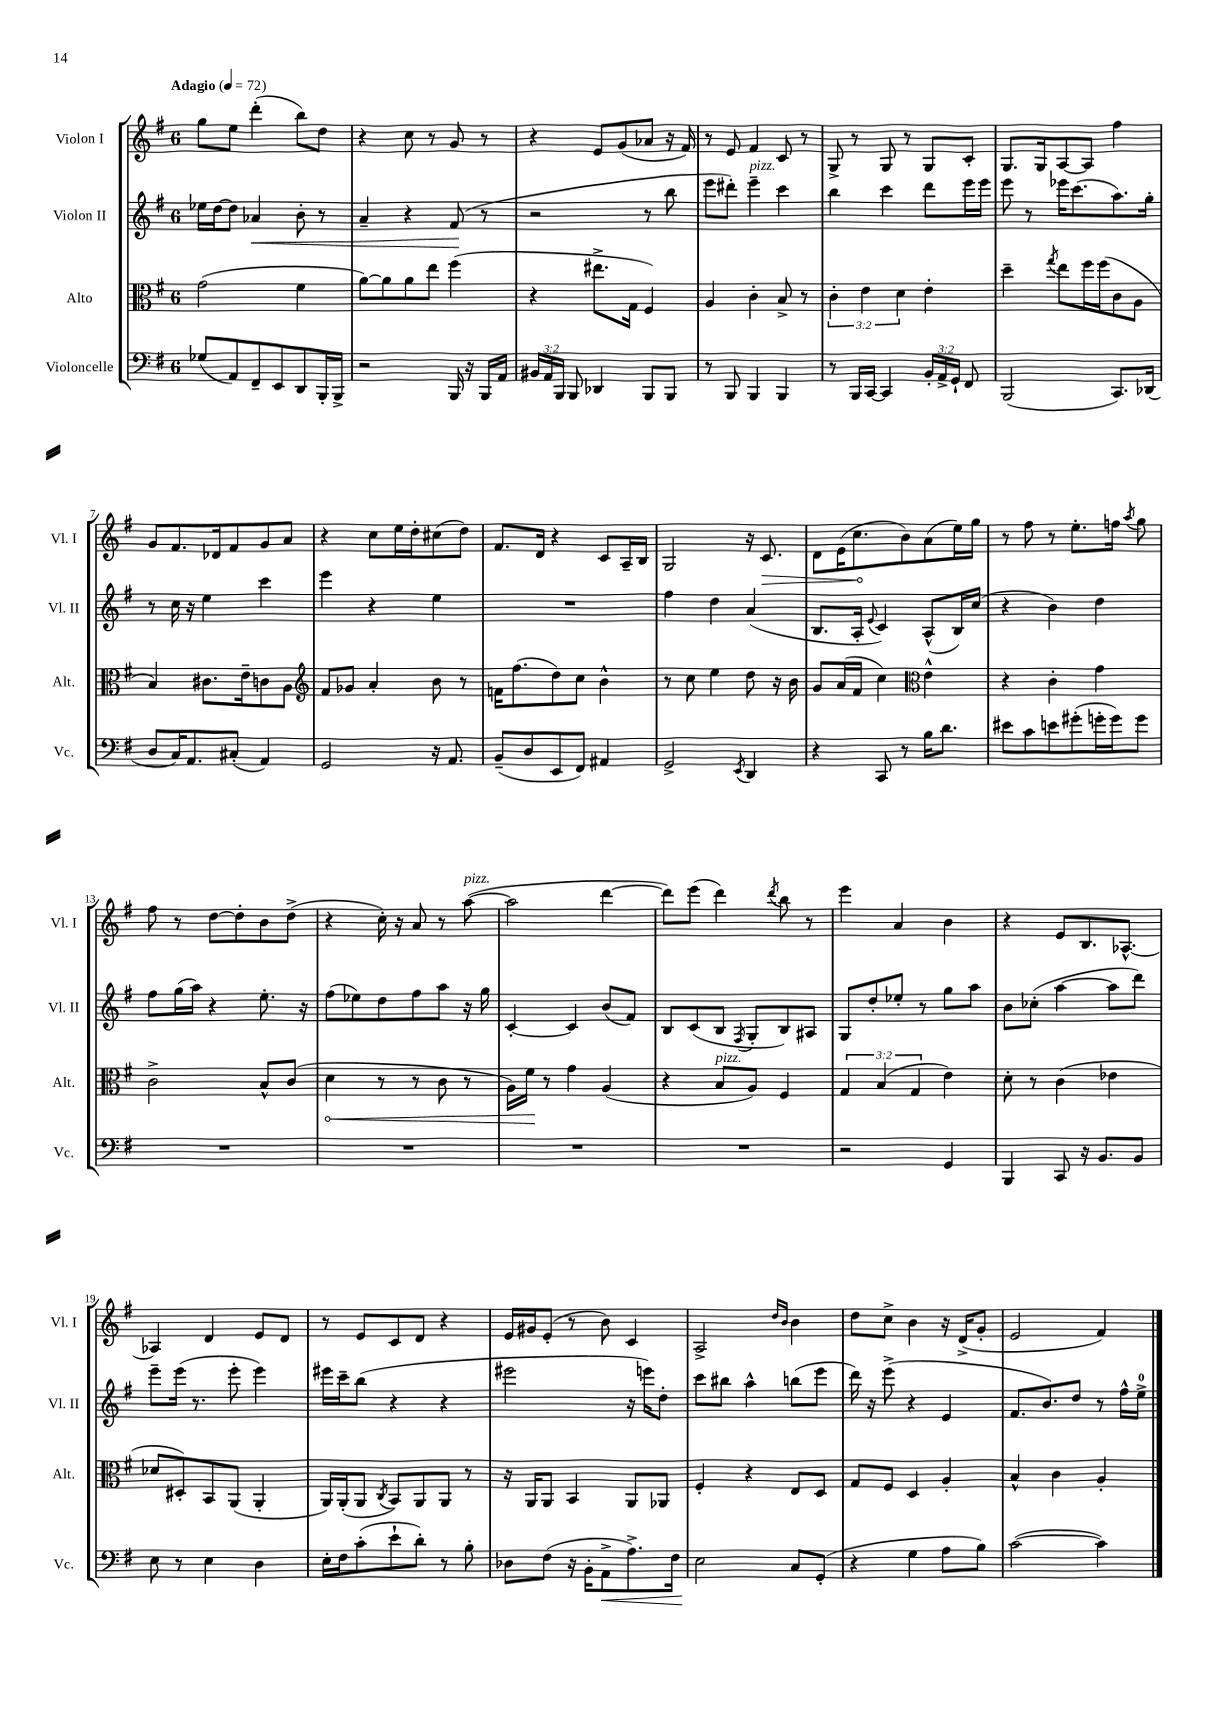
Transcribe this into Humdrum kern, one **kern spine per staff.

**kern	**dynam	**kern	**dynam	**kern	**dynam	**kern	**dynam
*part4	*part4	*part3	*part3	*part2	*part2	*part1	*part1
*staff4	*staff4	*staff3	*staff3	*staff2	*staff2	*staff1	*staff1
*I"Violoncelle	*	*I"Alto	*	*I"Violon II	*	*I"Violon I	*
*I'Vc.	*	*I'Alt.	*	*I'Vl. II	*	*I'Vl. I	*
*clefF4	*	*clefC3	*	*clefG2	*	*clefG2	*
*k[f#]	*	*k[f#]	*	*k[f#]	*	*k[f#]	*
*M6/8	*	*M6/8	*	*M6/8	*	*M6/8	*
*MM72	*	*MM72	*	*MM72	*	*MM72	*
=1	=1	=1	=1	=1	=1	=1	=1
!	!	!	!	!	!	!LO:TX:a:B:t=Adagio	!
(8G-X/L	.	(2g\	.	16ee-X\LL	.	8gg\L	.
.	.	.	.	[16dd\J	.	.	.
8AA/)	.	.	.	8dd\J]	.	8ee\J	.
!	!	!	!	!	!LO:HP:b	!	!
8FF#~/	.	.	.	4a-X/	<	(4ddd'\	.
8EE/	.	.	.	.	.	.	.
8DD/	.	4f#\	.	8b'\	.	8bb\L)	.
16BBB'/L	.	.	.	8r	.	8dd\J	.
16BBB^/JJ	.	.	.	.	.	.	.
=2	=2	=2	=2	=2	=2	=2	=2
2r	.	[8a\L)	.	4a~/	.	4r	.
.	.	8a\]	.	.	.	.	.
.	.	8a\	.	4r	.	8cc\	.
.	.	8ee\J	.	.	.	8r	.
16BBB/	.	(4ff#\	.	(8f#/	.	8g/	.
16r	.	.	.	.	.	.	.
16BBB/LL	.	.	.	8r	[	8r	.
16AA/JJ	.	.	.	.	.	.	.
=3	=3	=3	=3	=3	=3	=3	=3
24BB#X/LL	.	4r	.	2r	.	4r	.
24AA/	.	.	.	.	.	.	.
24BBB/JJ	.	.	.	.	.	.	.
8BBB/	.	.	.	.	.	.	.
4DD-X/	.	8.ee#X^\L	.	.	.	8e/L	.
.	.	.	.	.	.	(8g/	.
.	.	16G\Jk	.	.	.	.	.
8BBB/L	.	4F#/)	.	8r	.	8a-X/J	.
8BBB/J	.	.	.	8bb\	.	16r	.
.	.	.	.	.	.	16f#/)	.
=4	=4	=4	=4	=4	=4	=4	=4
8r	.	4A/	.	8eee\L	.	8r	.
8BBB/	.	.	.	8ddd#X'\J)	.	8e/	.
!	!	!	!	!LO:TX:a:i:t=pizz.	!	!	!
4BBB/	.	4c'\	.	4eee~\	.	4f#/	.
4BBB/	.	8B^/	.	4ccc\	.	8c/	.
.	.	8r	.	.	.	8r	.
=5	=5	=5	=5	=5	=5	=5	=5
8r	.	6c'\	.	4bb\	.	8G^/	.
16BBB/LL	.	.	.	.	.	8r	.
.	.	6e\	.	.	.	.	.
[16CC/JJ	.	.	.	.	.	.	.
4CC/]	.	.	.	4ccc\	.	8G/	.
.	.	6d\	.	.	.	.	.
.	.	.	.	.	.	8r	.
24BB'/LL	.	4e'\	.	8ddd\L	.	8G/L	.
24AA^/	.	.	.	.	.	.	.
24GG`/JJ	.	.	.	.	.	.	.
8FF#/	.	.	.	16eee\L	.	8c'/J	.
.	.	.	.	16eee\JJ	.	.	.
=6	=6	=6	=6	=6	=6	=6	=6
(2BBB/	.	4dd~\	.	8eee\	.	8.G/L	.
.	.	.	.	8r	.	.	.
.	.	.	.	.	.	16G/k	.
.	.	8qgg/	.	.	.	.	.
.	.	8ee\L	.	16eee-X\KL	.	[8A/	.
.	.	.	.	(8.ccc\	.	.	.
.	.	16ff#\L	.	.	.	8A/J]	.
.	.	(16ff#\J	.	.	.	.	.
8.CC/L)	.	8c\	.	8.aa\)	.	4ff#\	.
.	.	8A\J	.	.	.	.	.
(16DD-X/Jk	.	.	.	16gg'\Jk	.	.	.
!!LO:LB:g=z
=7	=7	=7	=7	=7	=7	=7	=7
8D/L	.	4B/)	.	8r	.	8g/L	.
16C/K)	.	.	.	16cc\	.	8.f#/	.
8.AA/	.	.	.	16r	.	.	.
.	.	8.c#X\L	.	4ee\	.	.	.
.	.	.	.	.	.	16d-X/k	.
(8C#X'/J	.	.	.	.	.	8f#/	.
.	.	16e~\k	.	.	.	.	.
4AA/)	.	8cn\	.	4ccc\	.	8g/	.
.	.	8A\J	.	.	.	8a/J	.
=8	=8	=8	=8	=8	=8	=8	=8
*	*	*clefG2	*	*	*	*	*
2GG/	.	8f#/L	.	4eee\	.	4r	.
.	.	8g-X/J	.	.	.	.	.
.	.	4a'/	.	4r	.	8cc\L	.
.	.	.	.	.	.	16ee\L	.
.	.	.	.	.	.	16dd'\J	.
16r	.	8b\	.	4ee\	.	(8cc#X\	.
8.AA/	.	.	.	.	.	.	.
.	.	8r	.	.	.	8dd\J)	.
=9	=9	=9	=9	=9	=9	=9	=9
(8BB~/L	.	16fn\KL	.	2.r	.	8.f#/L	.
.	.	(8.ff#\	.	.	.	.	.
8D/	.	.	.	.	.	.	.
.	.	.	.	.	.	16d/Jk	.
8EE/	.	8dd\)	.	.	.	4r	.
8FF#/J)	.	8cc\J	.	.	.	.	.
4AA#X/	.	4b^^\	.	.	.	8c/L	.
.	.	.	.	.	.	16A~/L	.
.	.	.	.	.	.	16B/JJ	.
=10	=10	=10	=10	=10	=10	=10	=10
2GG^/	.	8r	.	4ff#\	.	2G/	.
.	.	8cc\	.	.	.	.	.
.	.	4ee\	.	4dd\	.	.	.
8qEE/	.	.	.	.	.	.	.
4DD/	.	8dd\	.	(4a/	.	16r	.
!	!	!	!	!	!	!	!LO:HP:b
.	.	.	.	.	.	8.c/	>
.	.	16r	.	.	.	.	.
.	.	16b\	.	.	.	.	.
=11	=11	=11	=11	=11	=11	=11	=11
4r	.	8g/L	.	8.B/L	.	8d\L	.
.	.	(16a/L	.	.	.	(16e\K	.
.	.	16f#/JJ	.	16A'/Jk	.	8.cc\	.
.	.	.	.	8qqe/	.	.	.
8CC/	.	4cc\)	.	4c/)	.	.	.
8r	.	.	.	.	.	8b\)	]
*	*	*clefC3	*	*	*	*	*
16B\KL	.	4e^^\	.	(8A^^/L	.	(8a\	.
8.d\J	.	.	.	.	.	.	.
.	.	.	.	16B/L)	.	16ee\L)	.
.	.	.	.	(16cc/JJ	.	16gg\JJ	.
=12	=12	=12	=12	=12	=12	=12	=12
8e#X\L	.	4r	.	4r	.	8r	.
8c\	.	.	.	.	.	8ff#\	.
8en\	.	4c'\	.	4b\)	.	8r	.
(8g#X'\	.	.	.	.	.	8.ee'\L	.
16gn'\L	.	4g\	.	4dd\	.	.	.
16g\J)	.	.	.	.	.	16ffn\Jk	.
.	.	.	.	.	.	8qaa/	.
8g\J	.	.	.	.	.	8gg\	.
!!LO:LB:g=z
=13	=13	=13	=13	=13	=13	=13	=13
2.r	.	2c^\	.	8ff#\L	.	8ff#\	.
.	.	.	.	(16gg\L	.	8r	.
.	.	.	.	16aa\JJ)	.	.	.
.	.	.	.	4r	.	[8dd\L	.
.	.	.	.	.	.	8dd'\]	.
.	.	8B^^/L	.	8.ee'\	.	8b\	.
.	.	(8c/J	.	.	.	(8dd^\J	.
.	.	.	.	16r	.	.	.
=14	=14	=14	=14	=14	=14	=14	=14
!	!	!	!LO:HP:b	!	!	!	!
2.r	.	4d\	<	(8ff#\L	.	4r	.
.	.	.	.	8ee-X\)	.	.	.
.	.	8r	.	8dd\	.	16cc'\)	.
.	.	.	.	.	.	16r	.
.	.	8r	.	8ff#\	.	8a/	.
.	.	8c\	.	8aa\J	.	8r	.
!	!	!	!	!	!	!LO:TX:a:i:t=pizz.	!
.	.	8r	.	16r	.	([8aa\	.
.	.	.	.	16gg\	.	.	.
=15	=15	=15	=15	=15	=15	=15	=15
2.r	.	16A\LL)	.	[4c'/	.	2aa\]	.
.	.	16f#\JJ	.	.	.	.	.
.	.	8r	[	.	.	.	.
.	.	4g\	.	4c/]	.	.	.
.	.	(4A/	.	(8b/L	.	[4ddd\	.
.	.	.	.	8f#/J)	.	.	.
=16	=16	=16	=16	=16	=16	=16	=16
2.r	.	4r	.	8B/L	.	8ddd\L])	.
.	.	.	.	(8c/	.	(8eee\J	.
!	!	!LO:TX:a:i:t=pizz.	!	!	!	!	!
.	.	8B/L	.	8B/J	.	4ddd\)	.
.	.	.	.	8qF#/	.	.	.
.	.	8A/J)	.	8G'/L	.	.	.
.	.	.	.	.	.	8qddd/	.
.	.	4F#/	.	8B/)	.	8bb\	.
.	.	.	.	8A#X/J	.	8r	.
=17	=17	=17	=17	=17	=17	=17	=17
2r	.	6G/	.	8G/L	.	4eee\	.
.	.	.	.	8dd'/	.	.	.
.	.	(6B/	.	.	.	.	.
.	.	.	.	8ee-X'/J	.	4a/	.
.	.	6G/	.	.	.	.	.
.	.	.	.	8r	.	.	.
4GG/	.	4e\)	.	8gg\L	.	4b\	.
.	.	.	.	8aa\J	.	.	.
=18	=18	=18	=18	=18	=18	=18	=18
4BBB/	.	8d'\	.	8b\L	.	4r	.
.	.	8r	.	(8cc-X'\J	.	.	.
8CC/	.	(4c\	.	[4aa\	.	8e/L	.
16r	.	.	.	.	.	8.B/	.
8.BB/L	.	.	.	.	.	.	.
.	.	4e-X\	.	8aa\L]	.	.	.
.	.	.	.	.	.	[8.A-X^^/J	.
8BB/J	.	.	.	8ddd\J)	.	.	.
!!LO:LB:g=z
=19	=19	=19	=19	=19	=19	=19	=19
8E\	.	8d-X/L	.	8eee~\L	.	4A-X/]	.
8r	.	8D#X'/)	.	(16eee\Jk	.	.	.
.	.	.	.	8.r	.	.	.
4E\	.	8BB/	.	.	.	4d/	.
.	.	(8AA/J	.	8eee'\	.	.	.
4D\	.	4AA'/	.	4eee\)	.	8e/L	.
.	.	.	.	.	.	8d/J	.
=20	=20	=20	=20	=20	=20	=20	=20
16E'\LL	.	16AA/LL)	.	16eee#X\LL	.	8r	.
16F#\J	.	(16AA'/J	.	16ccc~\J	.	.	.
(8c'\	.	8AA/J	.	(8bb\J	.	8e/L	.
.	.	8qC/	.	.	.	.	.
8e`\	.	8BB/L)	.	4r	.	8c/	.
8d'\J)	.	8AA/	.	.	.	8d/J	.
8r	.	8AA/J	.	4r	.	4r	.
8B'\	.	8r	.	.	.	.	.
=21	=21	=21	=21	=21	=21	=21	=21
8D-X\L	.	16r	.	2eee#X\	.	16e/LL	.
.	.	16AA/KL	.	.	.	16g#X/J	.
(8F#\J	.	8AA/J	.	.	.	(8e'/J	.
16r	.	4BB/	.	.	.	8r	.
16BB'\KL	.	.	.	.	.	.	.
!	!LO:HP:b	!	!	!	!	!	!
8AA^\	<	.	.	.	.	8b\)	.
8.A^\)	.	8AA/L	.	16r	.	4c/	.
.	.	.	.	16eeen\KL)	.	.	.
.	.	8AA-X/J	.	8dd'\J	.	.	.
16F#\Jk	.	.	.	.	.	.	.
=22	=22	=22	=22	=22	=22	=22	=22
2E\	.	4F#'/	.	8ccc\L	.	2A^/	.
.	.	.	.	8bb#X\J	.	.	.
.	.	4r	.	4aa^^\	.	.	.
.	.	.	.	.	.	16qqdd/LL	.
.	.	.	.	.	.	16qqb/JJ	.
8C/L	[	8E/L	.	(8bbn\L	.	4b\	.
(8GG'/J	.	8D/J	.	8eee\J	.	.	.
=23	=23	=23	=23	=23	=23	=23	=23
4r	.	8G/L	.	16ddd\)	.	8dd\L	.
.	.	.	.	16r	.	.	.
.	.	8F#/J	.	(8eee^\	.	8cc^\J	.
4G\	.	4D/	.	4r	.	4b\	.
8A\L	.	4A'/	.	4e/	.	16r	.
.	.	.	.	.	.	(16d^/KL	.
8B\J)	.	.	.	.	.	8g'/J	.
=24	=24	=24	=24	=24	=24	=24	=24
([2c\	.	4B^^/	.	8.f#/L	.	2e/	.
.	.	.	.	8.b/)	.	.	.
.	.	4c\	.	.	.	.	.
.	.	.	.	8dd/J	.	.	.
4c\])	.	4A'/	.	8r	.	4f#/)	.
.	.	.	.	16ff#^^\LL	.	.	.
.	.	.	.	16ee^\JJ	.	.	.
==	==	==	==	==	==	==	==
*-	*-	*-	*-	*-	*-	*-	*-
